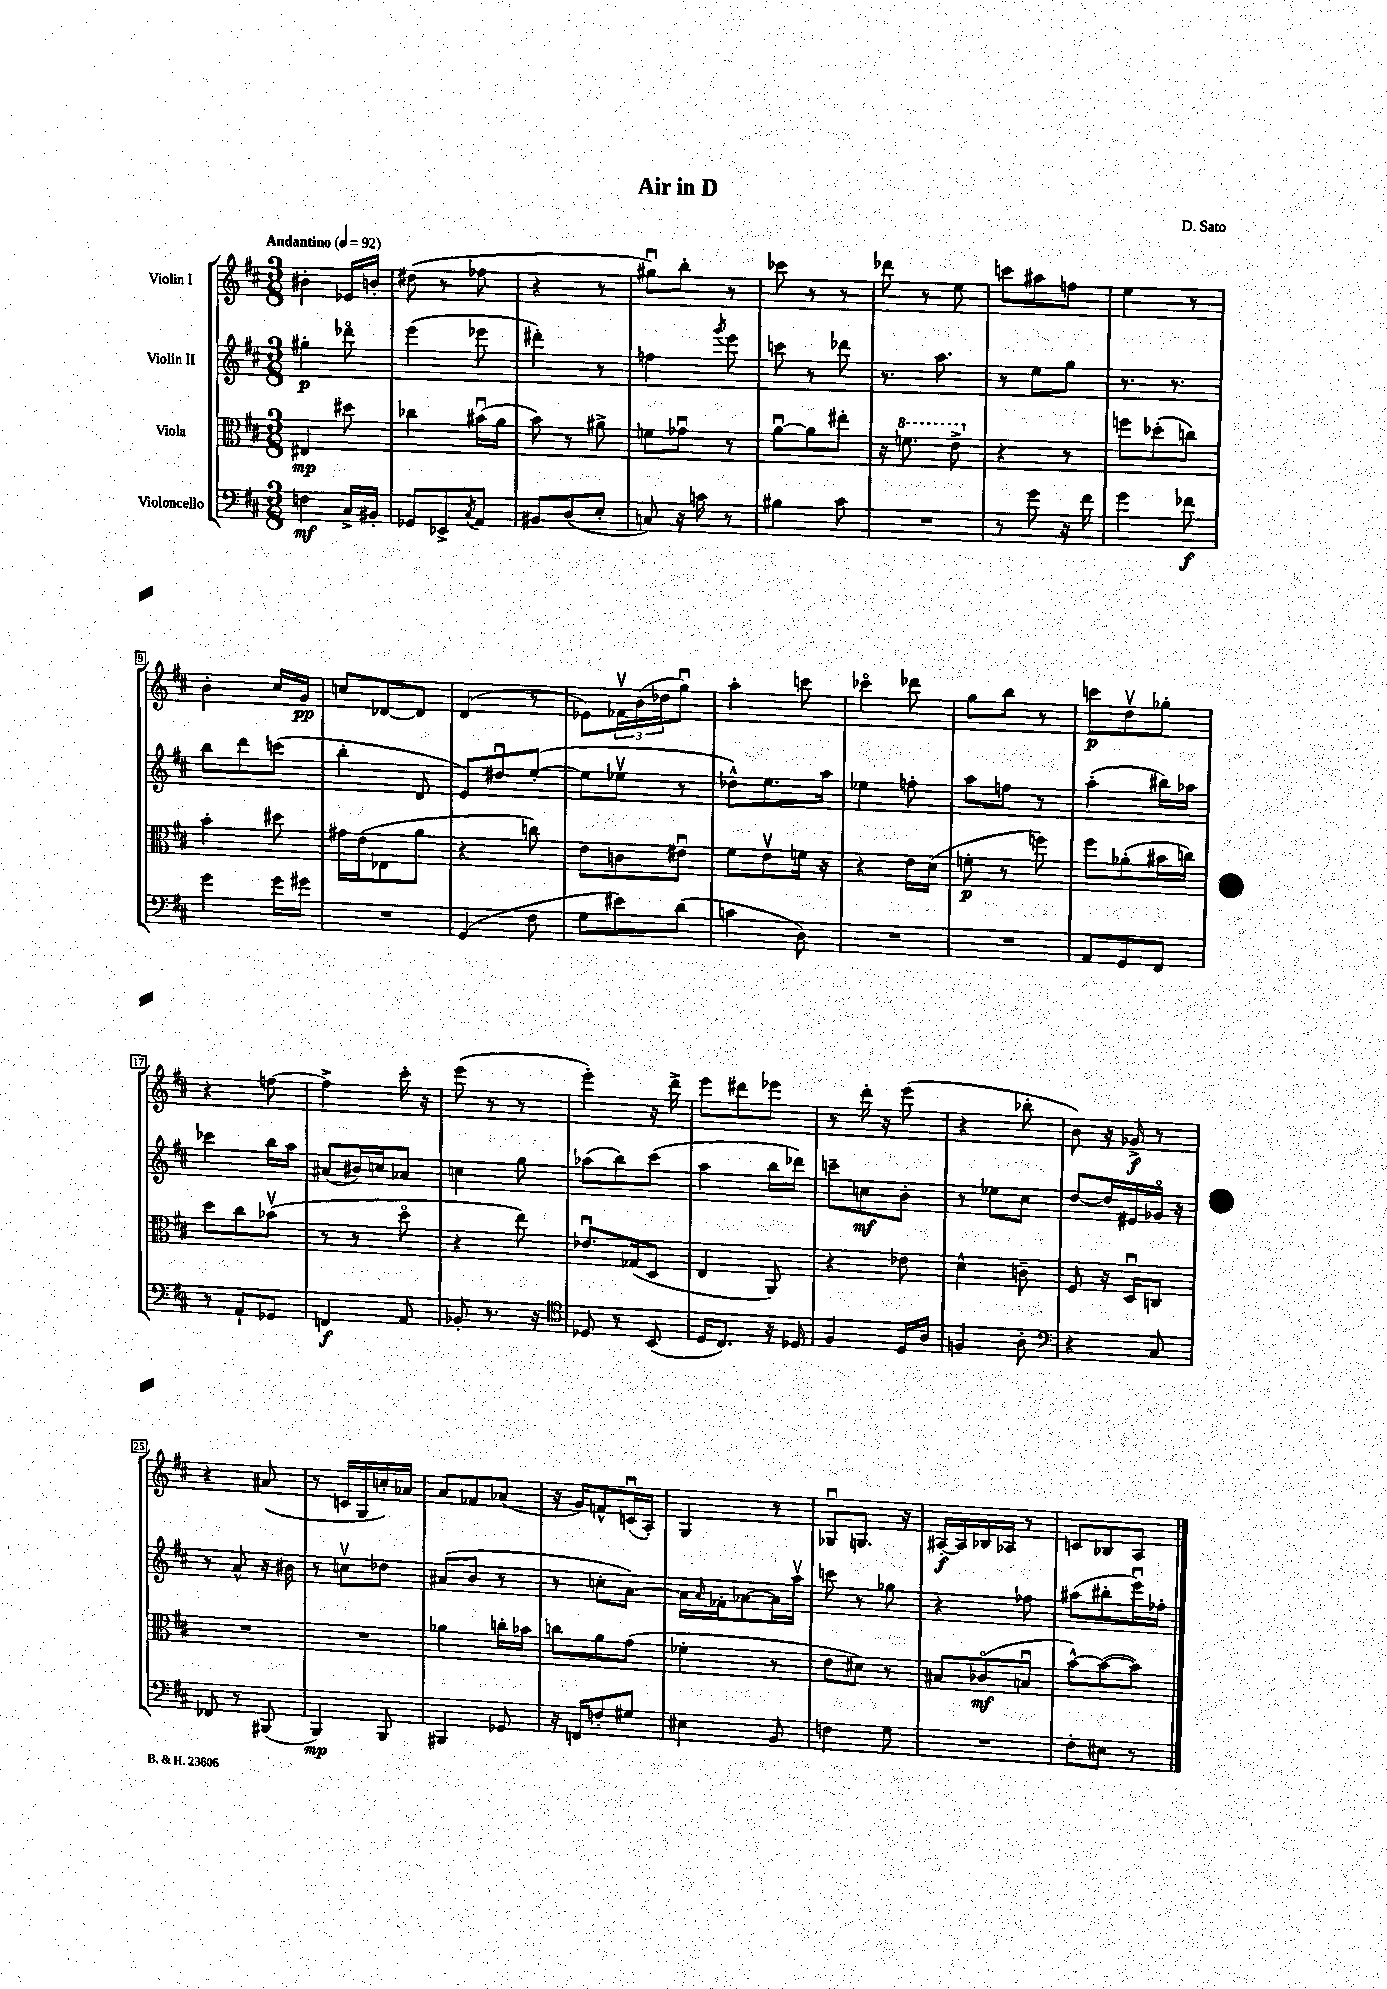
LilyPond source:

\header { title = "Air in D" composer = "D. Sato" }
<<
\new StaffGroup <<
\new Staff = "s0" \with { instrumentName = "Violin I" } {
    \clef treble \key d \major \numericTimeSignature \time 3/8 \tempo "Andantino" 4 = 92
    bis'4-. ees'16 b'16-. |
    dis''8( r8 fes''8 |
    r4 r8 |
    gis''8\downbow) b''8-. r8 |
    ces'''8 r8 r8 |
    des'''8 r8 e''8 |
    c'''8 ais''8 f''8 |
    e''4 r8 |
    b'4-. cis''16 g'16\pp |
    c''8 des'8~ des'8 |
    d'4( r8 |
    ees'8) \tuplet 3/2 { fes'16\upbow b'16( des''16 } g''8\downbow) |
    a''4-. c'''8 |
    ces'''4\flageolet des'''8 |
    g''8 b''8 r8 |
    c'''8\p d''8\upbow ges''8-. |
    r4 f''8~ |
    f''4-> cis'''16-. r16 |
    e'''8( r8 r8 |
    e'''4-.) r16 d'''16-> |
    e'''8 dis'''8 ees'''8 |
    r8 d'''16-. r16 e'''8( |
    r4 bes''8-. |
    b'8) r16 ges'16->\f r8 |
    r4 ais'8( |
    r8 c'16 g16 c''16-.) aes'16 |
    a'8 fes'8 aes'8( |
    r16 g'16) f'8-^ c'16\downbow( a16-.) |
    g4 r8 |
    ges8\downbow g8. r16 |
    ais16~-.\f ais16 bes16 aes16 r8 |
    c'8 bes8 a8 \bar "|." |
}
\new Staff = "s1" \with { instrumentName = "Violin II" } {
    \clef treble \key d \major \numericTimeSignature \time 3/8
    gis''4-.\p des'''8\flageolet |
    e'''4( ees'''8 |
    dis'''4-.) r8 |
    f''4 \acciaccatura { g'''8 } e'''8 |
    c'''8 r8 des'''8 |
    r8. a''8. |
    r8 e''8 g''8 |
    r8. r8. |
    b''8 d'''8 c'''8( |
    b''4-. d'8 |
    e'8) dis''8\downbow e''8~-.( |
    e''8 ees''8\upbow r8 |
    des''8-^) e''8. a''16 |
    ees''4 f''8-. |
    a''8 f''8 r8 |
    a''4-.( bis''16) aes''16 |
    ces'''4 b''16 a''16 |
    ais'8( bis'16) c''16 aes'8 |
    c''4 g''8 |
    aes''8( b''8) cis'''8( |
    a''4 b''16 des'''16) |
    c'''8-- c''8\mf b'8-. |
    r8 ees''8 cis''8 |
    d''8~ d''16 eis'16 ges'16\flageolet r16 |
    r8 a'8-^ r16 bis'16 |
    r8 c''8\upbow des''8 |
    ais'8( b'8 r8 |
    r8 c''8-. a'8~) |
    a'16 \grace { a'16 } fes'16-. aes'8~ aes'16 a''16\upbow |
    c'''8 r8 ges''8 |
    r4 fes''8 |
    ais''8( bis''8-. e'''16\downbow) fes''16-. \bar "|." |
}
\new Staff = "s2" \with { instrumentName = "Viola" } {
    \clef alto \key d \major \numericTimeSignature \time 3/8
    eis4\mp dis''8 |
    ces''4 bis'16\downbow( a'16 |
    b'8) r8 ais'8-> |
    f'8 ges'8\downbow r8 |
    a'8~\downbow a'8 eis''8-. |
    r16 \ottava #1 f''8. e''8-> \ottava #0 |
    r4 r8 |
    f''8 des''8-.( c''8) |
    b'4-. dis''8 |
    gis'16 e'16( ees8 a'8 |
    r4 c''8) |
    e'8 c'8 eis'8\downbow |
    fis'8 e'8\upbow f'16 r16 |
    r4 e'16 d'16( |
    f'8-.\p r8 f''8) |
    fis''8 aes'8-.( bis'16 c''16) |
    d''8 cis''8 bes'8\upbow( |
    r8 r8 d''8\flageolet |
    r4 e''8) |
    ees'8.\downbow ges16( d8 |
    e4 a,8) |
    r4 ees'8 |
    d'4-^ c'8-- |
    fis8 r16 d16\downbow c8 |
    R4. |
    R4. |
    aes'4 c''16-. bes'16 |
    c''8 a'8 g'8( |
    fes'4-. r8 |
    e'8 dis'8) r8 |
    bis8 ces'8\flageolet\mf( b8\downbow |
    b'8~-^) b'8~( b'8) \bar "|." |
}
\new Staff = "s3" \with { instrumentName = "Violoncello" } {
    \clef bass \key d \major \numericTimeSignature \time 3/8
    f4\mf cis16-> bis,16-. |
    ges,8 ees,8-> \acciaccatura { cis8 } a,8 |
    bis,8 d8( e8-. |
    c8) r16 c'16 r8 |
    bis4 cis'8 |
    R4. |
    r8 g'8 r16 fis'16 |
    g'4 fes'8\f |
    g'4 g'16 gis'16 |
    R4. |
    g,4( fis8 |
    g8 eis'8) d'8( |
    c'4 d8) |
    R4. |
    R4. |
    a,8 g,8 fis,8 |
    r8 a,8-! ges,8 |
    f,4\f a,8 |
    bes,8-. r8. r16 |
    \clef tenor des8 r8 b,8( |
    d16 cis8.) r16 des16 |
    fis4 d16 a16 |
    f4 a8-. |
    \clef bass r4 cis8 |
    fes,8 r8 bis,,8( |
    b,,4\mp) b,,8 |
    bis,,4 ges,8 |
    r16 f,16 f8-. gis8 |
    eis4 b,8 |
    f4 g8 |
    R4. |
    fis8-. eis8 r8 \bar "|." |
}
>>
>>
\layout { \context { \Score \override BarNumber.stencil = #(make-stencil-boxer 0.1 0.3 ly:text-interface::print) } }
